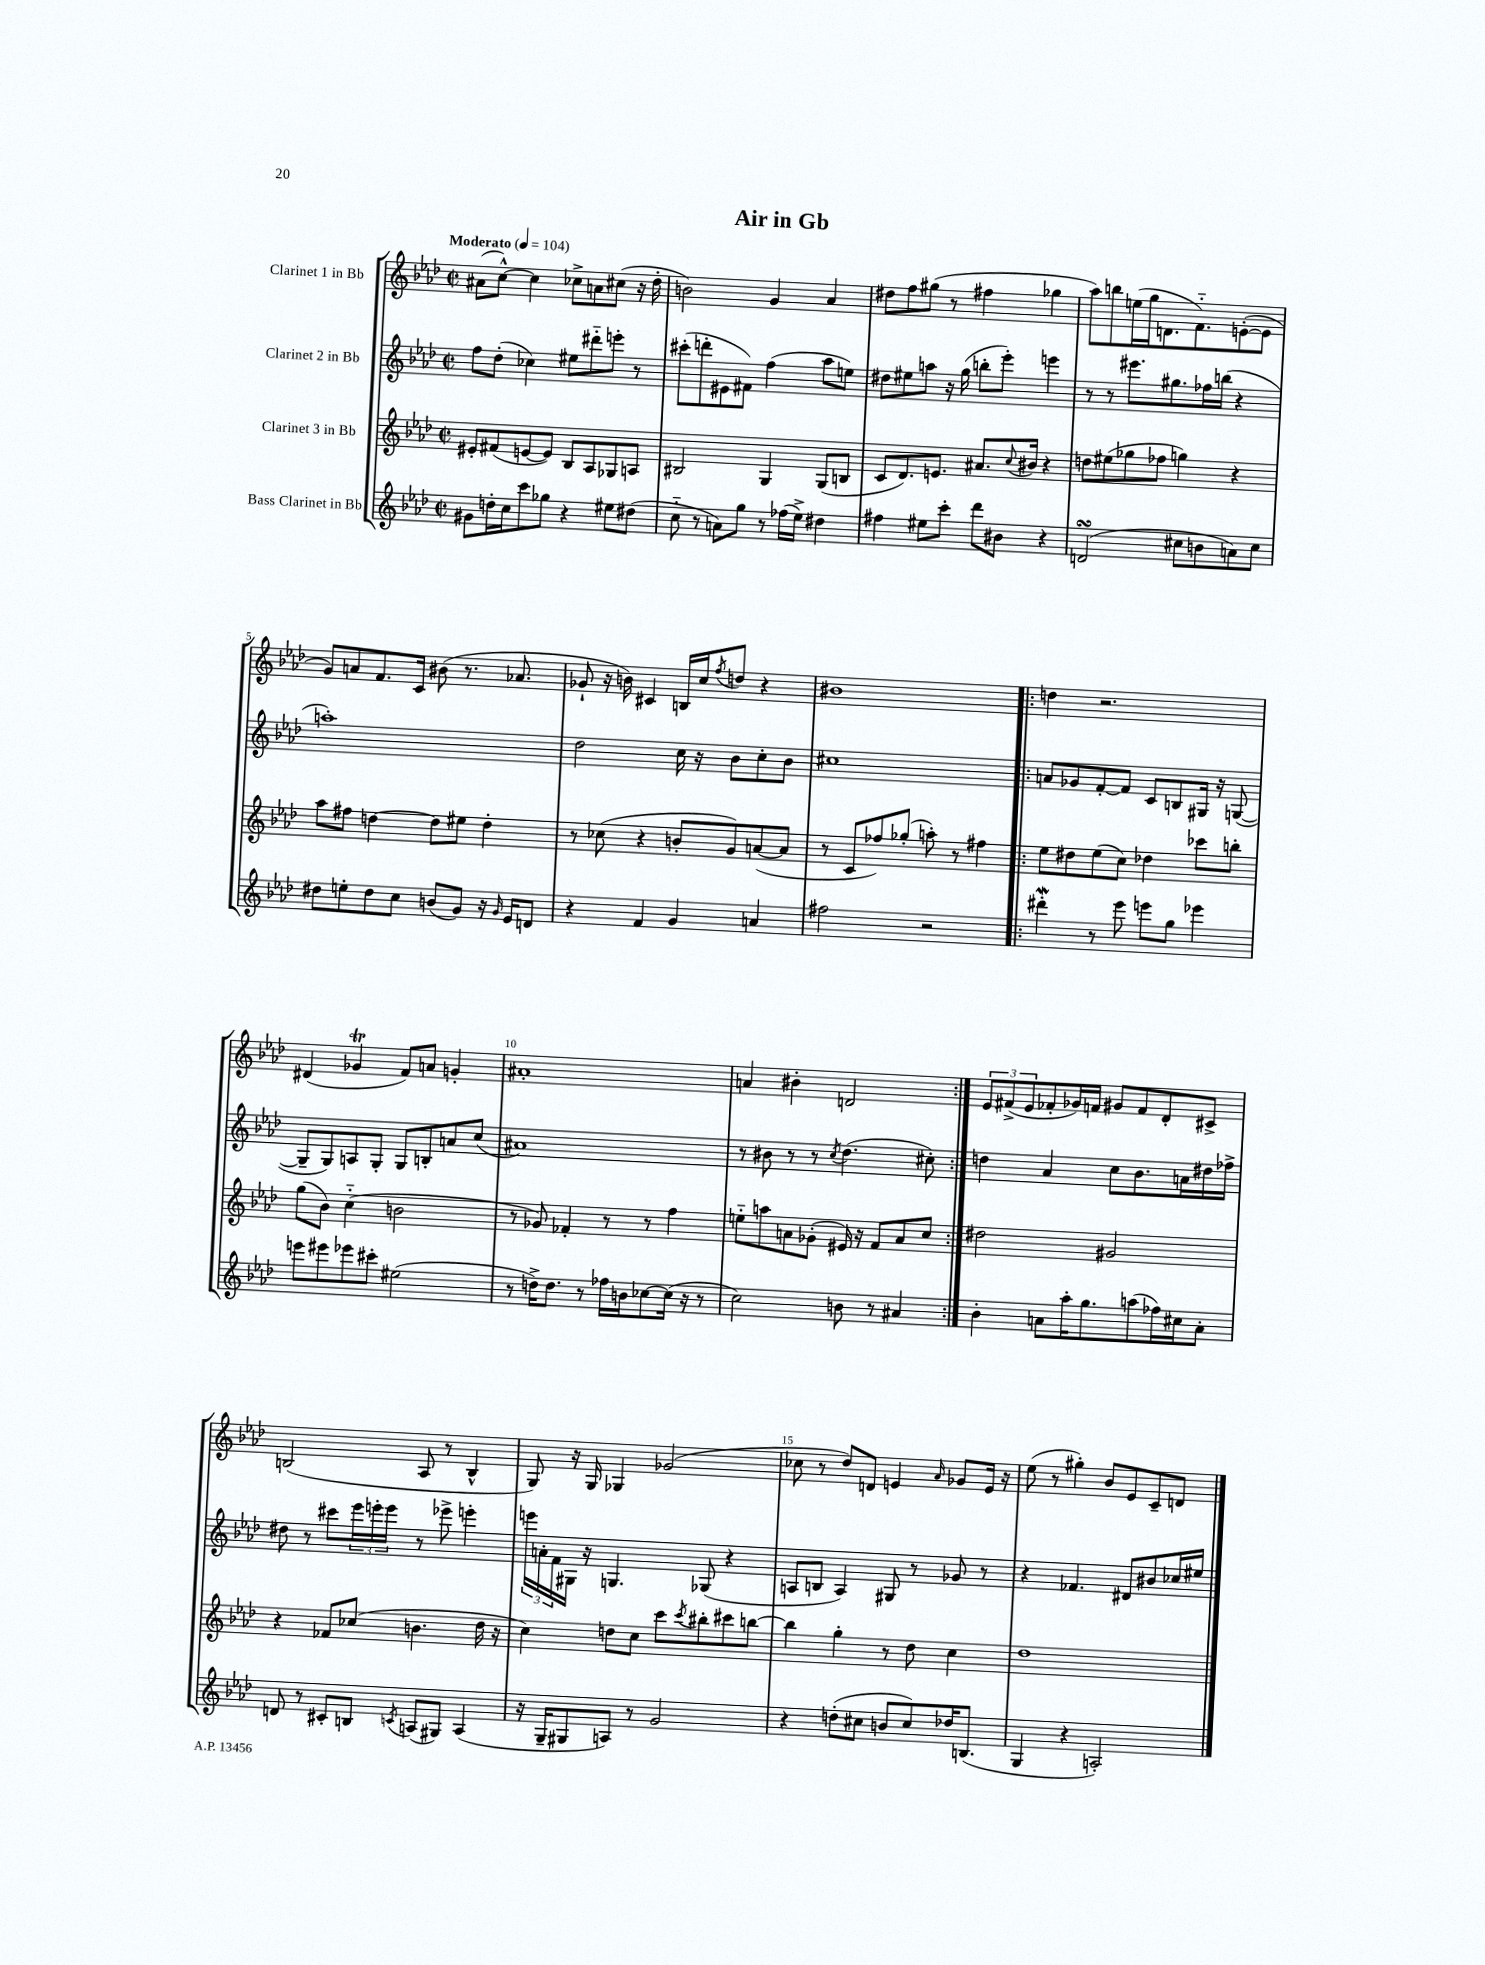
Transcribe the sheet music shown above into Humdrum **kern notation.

**kern	**kern	**kern	**kern
*part4	*part3	*part2	*part1
*staff4	*staff3	*staff2	*staff1
*I"Bass Clarinet in Bb	*I"Clarinet 3 in Bb	*I"Clarinet 2 in Bb	*I"Clarinet 1 in Bb
*clefG2	*clefG2	*clefG2	*clefG2
*k[b-e-a-d-]	*k[b-e-a-d-]	*k[b-e-a-d-]	*k[b-e-a-d-]
*M2/2	*M2/2	*M2/2	*M2/2
*met(c|)	*met(c|)	*met(c|)	*met(c|)
*MM104	*MM104	*MM104	*MM104
=1	=1	=1	=1
!	!	!	!LO:TX:a:B:t=Moderato
8g#X\L	8e#X'/L	8ff\L	(8a#X\L
16ddn'\L	(8f#X/	(8dd-'\J	[8cc^^\J)
16cc\J	.	.	.
8ccc\	[8en/	4cc-X\)	4cc\]
8gg-X\J	8e/J])	.	.
4r	8B-/L	8ee#X\L	8cc-X^\L
.	8A-/	8ddd#X\	8an\
8ee#X\L	8G-X/	8eeen'\J	(8cc#X\J
(8dd#X\J	8An/J	8r	16r
.	.	.	16dd-'\
=2	=2	=2	=2
8cc\	2B#X/	(8ccc#X'\L	2bn\)
8r	.	8dddn'\	.
8an\L)	.	8e#X\	.
8gg\J	.	8f#X\J)	.
8r	4G/	(4ff\	4g/
(16ff-X\LL	.	.	.
16ee-^\JJ)	.	.	.
4dd#X\	(8G/L	8aa-\L	4a-/
.	8Bn/J	8een\J)	.
=3	=3	=3	=3
4ff#X\	8c/L	8dd#X\L	8dd#X\L
.	8.d-/)	8ee#X\	8ff\
8ee#X\L	.	8aan\J	(8gg#X\J
.	8.en/J	.	.
8ccc'\J	.	16r	8r
.	.	(16gg\	.
8ddd-\L	8.a#X/L	8bbn'\L	4ff#X\
8b#X\J	.	8eee-'\J)	.
.	8qqcc/	.	.
.	16b#X/Jk	.	.
4r	4r	4eeen\	4gg-X\
=4	=4	=4	=4
(2dnsSsS/	8ddn\L	8r	8aa-\L)
.	(8ee#X\	8r	8bbn\
.	8gg-X\	8.eee#X\L	(16een\L
.	.	.	16gg\J
.	8ff-X\J	.	8.dn\
.	.	8.gg#X\	.
8cc#X\L	4ggn\)	.	.
.	.	.	8.f\)
8bn\	.	16ff-X\L	.
.	.	(16bbn\JJ	.
8an\)	4r	4r	([8en'\
8cc#\J	.	.	8e\J]
!!LO:LB:g=z
=5	=5	=5	=5
8dd#X\L	8aa-\L	1aan')	8g/L)
8een'\	8ff#X\J	.	8an/
8dd#\	[4ddn\	.	8.f/
8cc\J	.	.	.
.	.	.	16c/Jk
(8bn/L	8dd\L]	.	(8b#X\
8g/J)	8ee#X\J	.	8.r
16r	4dd'\	.	.
16qqg/	.	.	.
16e-/KL	.	.	8.a-X/
8dn/J	.	.	.
=6	=6	=6	=6
4r	8r	2dd-\	8g-X`/
.	(8cc-X\	.	16r
.	.	.	16bn\)
4f/	4r	.	4c#X/
4g/	8bn'/L	16cc\	16Bn/LL
.	.	16r	16cc/J
.	.	.	8qff/
.	8g/)	8b-\L	8ddn/J
4an/	([8an/	8cc'\	4r
.	8a/J]	8b-\J	.
=7	=7	=7	=7
2ff#X\	8r	1cc#X	1b#X
.	8c/L	.	.
.	8ff-X/)	.	.
.	(8gg-X'/J	.	.
2r	8aan'\)	.	.
.	8r	.	.
.	4ff#X\	.	.
=8!|:	=8!|:	=8!|:	=8!|:
4ddd#XW'\	8ee-\L	8an/L	4ddn\
.	8dd#X\	8g-X/	.
8r	(8ee-\	[8f'/	2.r
8eee-\	8cc\J)	8f/J]	.
8eeen\L	4dd-X\	8c/L	.
8gg\J	.	8Bn/	.
4eee-X\	8ccc-X\L	16G#X/Jk	.
.	.	16r	.
.	8bbn'\J	([8Gn/	.
!!LO:LB:g=z
=9	=9	=9	=9
8eeen\L	(8gg\L	8G~/L]	(4d#X/
8eee#X\	8b-\J)	8G/)	.
8eee-X\	(4cc\	8An/	4g-XT/
8ccc#X'\J	.	8G'/J	.
(2ee#X\	2bn\	8G/L	8f/L)
.	.	8Bn'/	8an/J
.	.	8an/	4gn'/
.	.	(8cc/J	.
=10	=10	=10	=10
8r	8r	1a#X)	1a#X'
16ddn^\KL)	8g-X/)	.	.
8.dd\J	.	.	.
.	4f-X'/	.	.
8r	.	.	.
16ff-X\LL	8r	.	.
16bn\J	.	.	.
[8cc-X\	8r	.	.
(16cc-\Jk]	4ff\	.	.
16r	.	.	.
8r	.	.	.
=11	=11	=11	=11
2cc\)	8een\L	8r	4an/
.	8aan\	8b#X\	.
.	8an\	8r	4b#X'\
.	(8g-X'\J	8r	.
.	.	8qcc/	.
8bn\	16e#X/)	(4.dd-\	2dn/
.	16r	.	.
8r	8f/L	.	.
4a#X/	8a/	.	.
.	8cc/J	8cc#X'\)	.
=12:|!	=12:|!	=12:|!	=12:|!
4b-'\	2dd#X\	4ddn\	12e-/L
.	.	.	(12f#X^/
.	.	.	12e-/
8an\L	.	4a-/	8f-X'/
16aa-'\K	.	.	16g-X/L)
8.gg\	.	.	16fn/JJ
.	2g#X/	8cc\L	8g#X/L
(8aan\	.	8.b-\	8f/
16ff-X\L)	.	.	8d-'/
16cc#X\J	.	16an\L	.
8a'\J	.	16dd#X\	8c#X^/J
.	.	16ff-X^\JJ	.
!!LO:LB:g=z
=13	=13	=13	=13
8dn/	4r	8dd#X\	(2Bn/
8r	.	8r	.
8c#X'/L	8f-X/L	8ccc#X\L	.
8Bn/J	(8cc-X/J	24eee-\L	.
.	.	24eeen'\	.
.	.	24eee\JJ	.
8qcn/	.	.	.
(8An/L	4.bn\	8r	8A-/
8G#X/J)	.	8eee-X^\	8r
(4A/	.	4eeen'\	4B^^/
.	16dd-\	.	.
.	16r	.	.
=14	=14	=14	=14
16r	4cc\)	24eeen\LL	8G/)
.	.	24an'\	.
16G~/KL	.	.	.
.	.	24f\	.
8G#X/	.	16G#X\JJ	16r
.	.	16r	16G/
8An/J)	8ddn\L	4.Gn/	4G-X/
8r	8cc\J	.	.
2g/	8ccc\L	.	(2g-X/
.	8qccc/	.	.
.	8bb#X'\	(8G-X/	.
.	8ccc#X\	4r	.
.	[8bbn\J	.	.
=15	=15	=15	=15
4r	4bb\]	8An/L	8cc-X\
.	.	8Bn/J	8r
(8ddn'\L	4gg'\	4A/)	8dd-/L)
8cc#X\J	.	.	8dn/J
8bn/L	8r	8G#X/	4en/
8cc#/)	8dd-\	8r	.
.	.	.	16qqa-/
16dd-X/K	4cc\	8g-X/	8g-X/L
(8.Bn/J	.	.	.
.	.	8r	16e/Jk
.	.	.	16r
=16	=16	=16	=16
4G/	1dd-	4r	(8ee-\
.	.	.	8r
4r	.	4.f-X/	4gg#X'\)
2An'/)	.	.	8b-/L
.	.	8d#X/L	8e-/
.	.	8b#X/	8c~/
.	.	16cc-X/L	8dn/J
.	.	16ee#X/JJ	.
==	==	==	==
*-	*-	*-	*-
